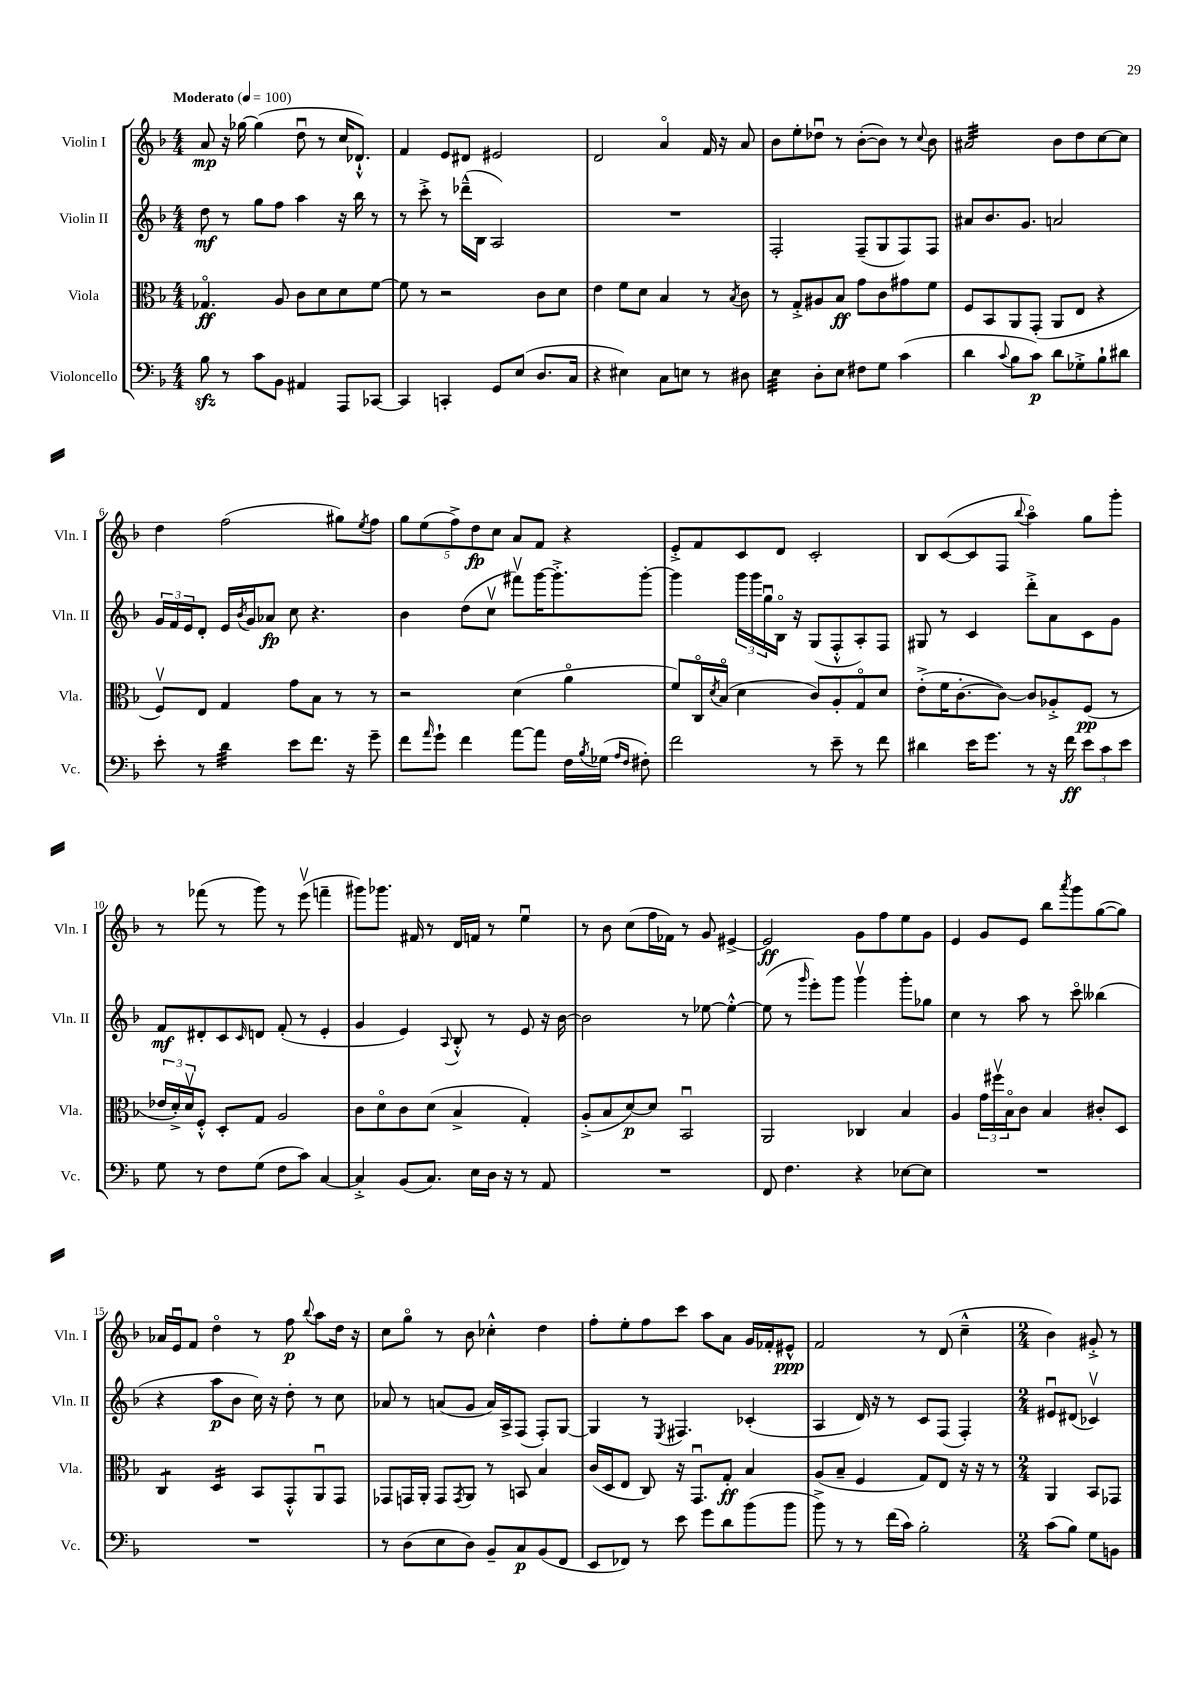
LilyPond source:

<<
\new StaffGroup <<
\new Staff = "s0" \with { instrumentName = "Violin I" shortInstrumentName = "Vln. I" } {
    \clef treble \key f \major \numericTimeSignature \time 4/4 \tempo "Moderato" 4 = 100
    a'8\mp r16 ges''16~ ges''4( d''8\downbow r8 c''16 des'8.-!-^) |
    f'4 e'8 dis'8 eis'2 |
    d'2 a'4\flageolet f'16 r16 a'8 |
    bes'8 e''8-. des''8\downbow r8 bes'8~-.( bes'8) r8 \appoggiatura { c''8 } bes'8 |
    ais'2:32 bes'8 d''8 c''8~ c''8 |
    d''4 f''2( gis''8) \acciaccatura { e''8 } f''8 |
    \tuplet 5/4 { g''8 e''8( f''8->) d''8\fp c''8 } a'8 f'8 r4 |
    e'8-.-> f'8 c'8 d'8 c'2-. |
    bes8 c'8~( c'8 f8 \appoggiatura { bes''8 } a''4\flageolet) g''8 g'''8-. |
    r8 fes'''8( r8 g'''8) r8 e'''8\upbow( f'''4-- |
    gis'''8) ges'''8. fis'16 r8 d'16 f'16 r8 e''4\downbow |
    r8 bes'8 c''8( f''16 fes'16) r8 g'8 eis'4~-> |
    eis'2\ff g'8 f''8 e''8 g'8 |
    e'4 g'8 e'8 bes''8 \acciaccatura { a'''8 } g'''8 g''8~( g''8) |
    aes'16 e'16\downbow f'8 d''4\flageolet r8 f''8\p \appoggiatura { bes''8 } a''8 d''16 r16 |
    c''8 g''8\flageolet r8 bes'8 ces''4-.-^ d''4 |
    f''8-. e''8-. f''8 c'''8 a''8 a'8 g'16 fes'16-. eis'8-^\ppp |
    f'2 r8 d'8( c''4---^ |
    \numericTimeSignature \time 2/4 bes'4) gis'8-.-> r8 \bar "|." |
}
\new Staff = "s1" \with { instrumentName = "Violin II" shortInstrumentName = "Vln. II" } {
    \clef treble \key f \major \numericTimeSignature \time 4/4
    d''8\mf r8 g''8 f''8 a''4 r16 bes''16 r8 |
    r8 c'''8-.-> r8 des'''16---^( bes16 a2) |
    R1 |
    f2-. f8--( g8 f8) f8 |
    ais'8 bes'8. g'8. a'2 |
    \tuplet 3/2 { g'16 f'16 e'16 } d'8-. e'16 \acciaccatura { bes'8 } g'16 aes'8\fp c''8 r4. |
    bes'4 d''8( c''8\upbow fis'''8\upbow) g'''16~ g'''8.-.-> g'''8~-. |
    g'''4 \tuplet 3/2 { g'''16 g'''16 g''16\downbow } bes16\flageolet r16 g8( f8-.-^ a8-.) f8 |
    gis8 r8 c'4 d'''8-.-> a'8 c'8 g'8 |
    f'8\mf dis'8-. c'8 \grace { c'16 } d'8 f'8-.( r8 e'4-. |
    g'4 e'4) \appoggiatura { a8 } bes8-.-^ r8 e'8 r16 bes'16~ |
    bes'2 r8 ees''8~ ees''4~-.-^ |
    ees''8( r8 \grace { g'''16 } e'''8-.) g'''8 g'''4\upbow g'''8-. ges''8 |
    c''4 r8 a''8 r8 c'''8\flageolet beses''4( |
    r4 a''8\p bes'8 c''16) r16 d''8-. r8 c''8 |
    aes'8 r8 a'8( g'8 a'16) a16-> f8( f8-.) g8~ |
    g4 r8 \acciaccatura { e8 } fis4. ces'4-.( |
    a4 d'16) r16 r8 c'8 f8( f4-.) |
    \numericTimeSignature \time 2/4 eis'8\downbow dis'8( ces'4\upbow) \bar "|." |
}
\new Staff = "s2" \with { instrumentName = "Viola" shortInstrumentName = "Vla." } {
    \clef alto \key f \major \numericTimeSignature \time 4/4
    ges4.\flageolet\ff a8 c'8 d'8 d'8 f'8~ |
    f'8 r8 r2 c'8 d'8 |
    e'4 f'8 d'8 bes4 r8 \acciaccatura { bes8 } c'8 |
    r8 g8-.-> ais8 bes8\ff g'8 c'8 gis'8 f'8 |
    f8 bes,8 a,8 g,8-.( a,8 e8 r4 |
    f8\upbow) e8 g4 g'8 bes8 r8 r8 |
    r2 d'4( a'4\flageolet |
    f'8) c16\flageolet \acciaccatura { d'8 } bes16\flageolet( d'4 c'8) a8-. g8\flageolet d'8 |
    e'8-.->( f'16 c'8.~-. c'8~) c'8 aes8-.-> f8\pp( r8 |
    \tuplet 3/2 { ees'16 d'16-.->) d'16\upbow } f8-.-^ d8-. g8 a2 |
    c'8 d'8\flageolet c'8 d'8( bes4-> g4-.) |
    a8-.->( bes8 d'8~\p) d'8 bes,2\downbow |
    a,2 ces4 bes4 |
    a4 \tuplet 3/2 { g'16 fis''16\upbow bes16\flageolet } c'8 bes4 cis'8-. d8 |
    c4:8 d4:16 bes,8 g,8-.-^ a,8\downbow g,8 |
    ges,8 g,16 a,16-. g,8 \acciaccatura { g,8 } a,8 r8 b,8 bes4 |
    c'16( d16 e8 c8) r16 g,8.\downbow g8-.\ff bes4 |
    a8( bes8-- f4 g8) e8 r16 r16 r8 |
    \numericTimeSignature \time 2/4 a,4 bes,8 ges,8 \bar "|." |
}
\new Staff = "s3" \with { instrumentName = "Violoncello" shortInstrumentName = "Vc." } {
    \clef bass \key f \major \numericTimeSignature \time 4/4
    bes8\sfz r8 c'8 bes,8 ais,4 a,,8 ces,8~ |
    ces,4 c,4-. g,8 e8( d8. c16 |
    r4 eis4) c8 e8 r8 dis8 |
    e4:32 d8-. e8 fis8 g8 c'4( |
    d'4 \appoggiatura { c'8 } bes8 c'8\p) d'8 ges8-.-> bes8-! dis'8 |
    e'8-. r8 d'4:32 e'8 f'8. r16 g'8-- |
    f'8 \grace { a'16 } g'8-! f'4 a'8~ a'8 f16 \acciaccatura { bes8 } ges16( \grace { a16 f16 } fis8-.) |
    f'2 r8 e'8-- r8 f'8 |
    dis'4 e'16 g'8. r8 r16 f'16\ff \tuplet 3/2 { e'8 c'8 e'8 } |
    g8 r8 f8 g8( f8 c'8) c4~ |
    c4-.-> bes,8( c8.) e16 d16 r16 r8 a,8 |
    R1 |
    f,8 f4. r4 ees8~ ees8 |
    R1 |
    R1 |
    r8 d8( e8 d8) bes,8-- c8\p bes,8( f,8 |
    e,8 fes,8) r8 e'8 g'8 d'8 bes'8( bes'8 |
    bes'8->) r8 r8 f'16( c'16) bes2-. |
    \numericTimeSignature \time 2/4 c'8( bes8) g8 b,8 \bar "|." |
}
>>
>>
